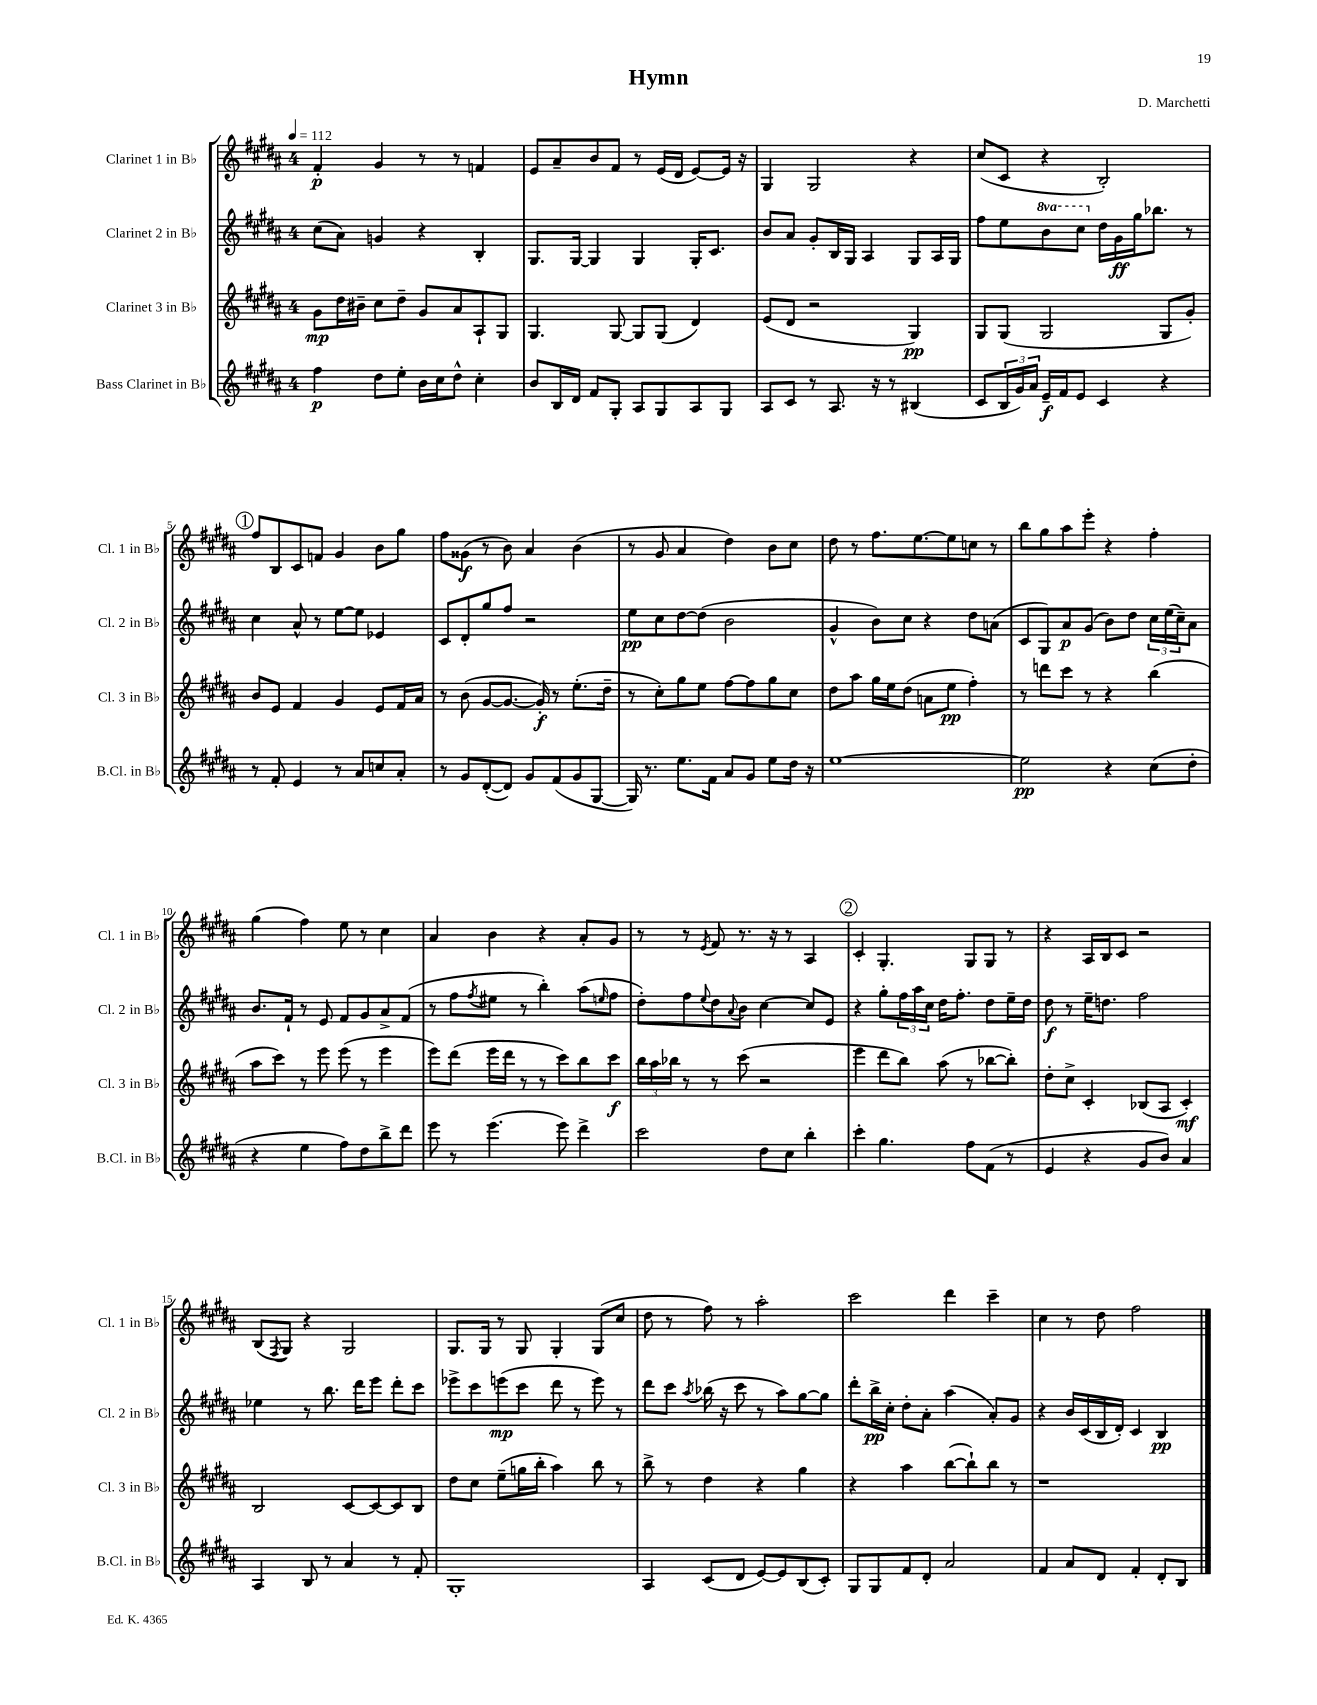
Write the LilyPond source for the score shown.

\header { title = "Hymn" composer = "D. Marchetti" }
<<
\new StaffGroup <<
\new Staff = "s0" \with { instrumentName = "Clarinet 1 in Bb" shortInstrumentName = "Cl. 1 in Bb" } {
    \clef treble \key b \major \once \override Staff.TimeSignature.style = #'single-digit \time 4/4 \tempo 4 = 112
    fis'4-.\p gis'4 r8 r8 f'4 |
    e'8 ais'8-- b'8 fis'8 r8 e'16( dis'16 e'8~) e'16 r16 |
    gis4 gis2 r4 |
    cis''8( cis'8 r4 b2-.) |
    \mark \markup { \circle "1" } fis''8 b8 cis'8 f'8 gis'4 b'8 gis''8 |
    fis''8 gisis'8\f( r8 b'8) ais'4 b'4( |
    r8 gis'8 ais'4 dis''4) b'8 cis''8 |
    dis''8 r8 fis''8. e''8.~ e''8 c''8 r8 |
    b''8 gis''8 ais''8 e'''8-. r4 fis''4-. |
    gis''4( fis''4) e''8 r8 cis''4 |
    ais'4 b'4 r4 ais'8-. gis'8 |
    r8 r8 \acciaccatura { e'8 } fis'8 r8. r16 r8 ais4 |
    \mark \markup { \circle "2" } cis'4-. gis4.-. gis8 gis8 r8 |
    r4 ais16 b16 cis'8 r2 |
    b8( \acciaccatura { fis8 } gis8) r4 gis2 |
    gis8. gis16 r8 gis8 gis4-. gis8( cis''8 |
    dis''8 r8 fis''8) r8 ais''2-. |
    cis'''2 dis'''4 cis'''4-- |
    cis''4 r8 dis''8 fis''2 \bar "|." |
}
\new Staff = "s1" \with { instrumentName = "Clarinet 2 in Bb" shortInstrumentName = "Cl. 2 in Bb" } {
    \clef treble \key b \major \once \override Staff.TimeSignature.style = #'single-digit \time 4/4 \set Staff.ottavationMarkups = #ottavation-simple-ordinals
    cis''8( ais'8) g'4 r4 b4-. |
    gis8. gis16~ gis4 gis4 gis16-. cis'8. |
    b'8 ais'8 gis'8-. b16 gis16 ais4 gis8 ais16 gis16 |
    fis''8 e''8 \ottava #1 b''8 cis'''8 \ottava #0 dis''16 gis'16\ff gis''16 bes''8. r8 |
    \mark \markup { \circle "1" } cis''4 ais'8-^ r8 e''8~ e''8 ees'4 |
    cis'8 dis'8-. gis''8 fis''8 r2 |
    e''8\pp cis''8 dis''8~ dis''8( b'2 |
    gis'4-^ b'8) cis''8 r4 dis''8 a'8( |
    cis'8 gis8) ais'8\p gis'8( b'8) dis''8 \tuplet 3/2 { cis''16 e''16( cis''16--) } ais'8 |
    b'8. fis'16-! r8 e'8 fis'8 gis'8 ais'8-> fis'8( |
    r8 fis''8 \acciaccatura { fis''8 } eis''8 r8 b''4-.) ais''8( \grace { e''16 } fis''8 |
    dis''8-.) fis''8 \appoggiatura { e''8 } dis''8 \appoggiatura { ais'8 } b'8 cis''4~ cis''8 e'8 |
    \mark \markup { \circle "2" } r4 gis''8-. \tuplet 3/2 { fis''16 ais''16 cis''16 } dis''16 fis''8.-. dis''8 e''16-- dis''16 |
    dis''8\f r8 e''16-- d''8. fis''2 |
    ees''4 r8 b''8. dis'''16 e'''8 dis'''8-. cis'''8 |
    ees'''8-> cis'''8 e'''8\mp( cis'''8 dis'''8 r8 e'''8) r8 |
    dis'''8 cis'''8 \acciaccatura { ais''8 } bes''16( r16 cis'''8 r8 ais''8) gis''8~ gis''8 |
    dis'''8-. b''16->\pp cis''16-. dis''8-. ais'8-. ais''4( ais'8-.) gis'8 |
    r4 b'16 cis'16( b16 dis'16-.) cis'4 b4\pp \bar "|." |
}
\new Staff = "s2" \with { instrumentName = "Clarinet 3 in Bb" shortInstrumentName = "Cl. 3 in Bb" } {
    \clef treble \key b \major \once \override Staff.TimeSignature.style = #'single-digit \time 4/4
    gis'8\mp dis''16 bis'16-- cis''8 dis''8-- gis'8 ais'8 ais8-! gis8 |
    gis4. gis8~ gis8 gis8( dis'4) |
    e'8( dis'8 r2 gis4\pp) |
    gis8 gis8( gis2 gis8 gis'8-.) |
    \mark \markup { \circle "1" } b'8 e'8 fis'4 gis'4 e'8 fis'16 ais'16 |
    r8 b'8( gis'8~ gis'8.~ gis'16-.\f) r8 e''8.-.( dis''16-- |
    r8 cis''8-.) gis''8 e''8 fis''8~ fis''8 gis''8 cis''8 |
    dis''8 ais''8 gis''16 e''16 dis''8( a'8 e''8\pp fis''4-.) |
    r8 d'''8 cis'''8 r8 r4 b''4( |
    ais''8 cis'''8) r8 e'''8 e'''8( r8 e'''4 |
    e'''8) dis'''8( e'''16 dis'''16 r8 r8 cis'''8) b''8 cis'''8\f |
    \tuplet 3/2 { b''16 ais''16 bes''16 } r8 r8 cis'''8( r2 |
    \mark \markup { \circle "2" } e'''4 dis'''8 b''8) ais''8( r8 bes''8~ bes''8-.) |
    dis''8-. cis''8-> cis'4-. bes8( ais8 cis'4-.\mf) |
    b2 cis'8~ cis'8~ cis'8 b8 |
    dis''8 cis''8 e''8--( g''16 b''16-. ais''4) b''8 r8 |
    b''8-> r8 dis''4 r4 gis''4 |
    r4 ais''4 b''8~( b''8-!) b''8 r8 |
    r1 \bar "|." |
}
\new Staff = "s3" \with { instrumentName = "Bass Clarinet in Bb" shortInstrumentName = "B.Cl. in Bb" } {
    \clef treble \key b \major \once \override Staff.TimeSignature.style = #'single-digit \time 4/4
    fis''4\p dis''8 e''8-. b'16 cis''16 dis''8-^ cis''4-. |
    b'8 b16 dis'16 fis'8 gis8-. ais8 gis8 ais8 gis8 |
    ais8 cis'8 r8 ais8. r16 r8 bis4( |
    cis'8 \tuplet 3/2 { b16 gis'16) ais'16 } e'16--\f fis'16 e'8 cis'4 r4 |
    \mark \markup { \circle "1" } r8 fis'8-. e'4 r8 ais'8 c''8 ais'8-. |
    r8 gis'8 dis'8~-.( dis'8) gis'8 fis'8( gis'8 gis8~ |
    gis16) r8. e''8. fis'16 ais'8 gis'8 e''8 dis''16 r16 |
    e''1~ |
    e''2\pp r4 cis''8( dis''8-. |
    r4 e''4 fis''8) dis''8 b''8-> dis'''8 |
    e'''8 r8 e'''4.( e'''8) dis'''4-> |
    cis'''2 dis''8 cis''8 b''4-. |
    \mark \markup { \circle "2" } cis'''4-. gis''4. fis''8 fis'8( r8 |
    e'4 r4 gis'8 b'8) ais'4 |
    ais4 b8 r8 ais'4 r8 fis'8-. |
    gis1-. |
    ais4 cis'8( dis'8 e'8~) e'8 b8( cis'8-.) |
    gis8 gis8 fis'8 dis'8-. ais'2 |
    fis'4 ais'8 dis'8 fis'4-. dis'8-. b8 \bar "|." |
}
>>
>>
